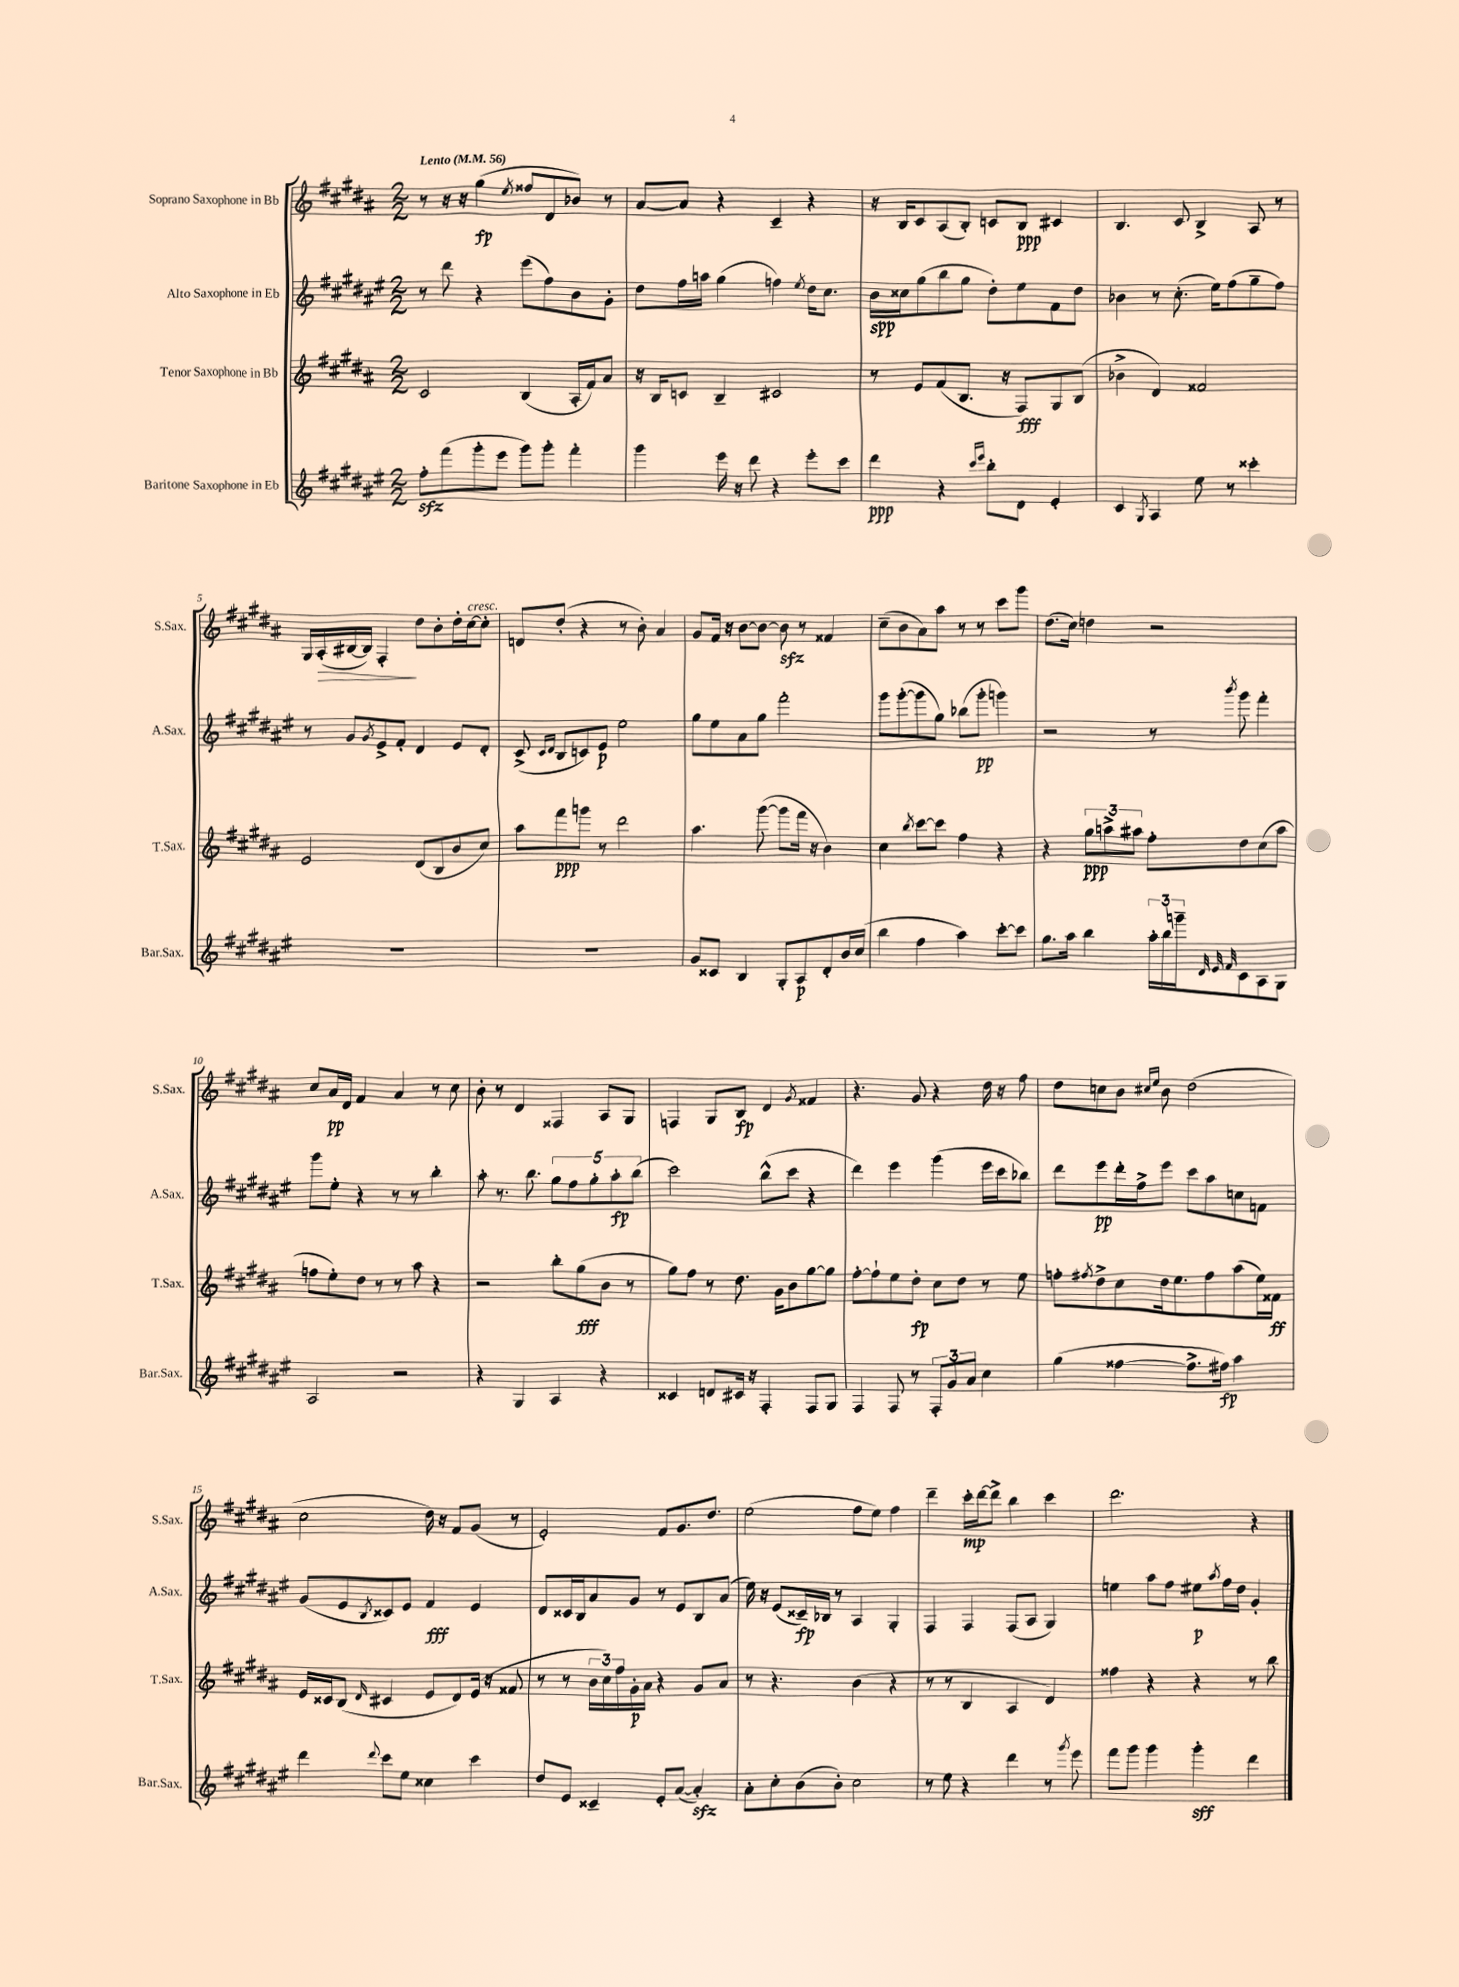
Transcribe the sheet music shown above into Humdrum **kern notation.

**kern	**kern	**kern	**kern
*staff4	*staff3	*staff2	*staff1
*clefG2	*clefG2	*clefG2	*clefG2
*k[f#c#g#d#a#e#]	*k[f#c#g#d#a#]	*k[f#c#g#d#a#e#]	*k[f#c#g#d#a#]
*M2/2	*M2/2	*M2/2	*M2/2
*MM56	*MM56	*MM56	*MM56
8ff#'	2c#	8r	8r
(8fff#	.	8ddd#	16r
.	.	.	16r
8ggg#'	.	4r	(4gg#
8eee#	.	.	.
.	.	.	8qee
8ggg#)	(4B	(8eee#	8ff##
8ggg#'	.	8ff#)	8d#
4fff#'	16A#'	8b	8b-)
.	16f#)	.	.
.	8a#	8g#'	8r
=	=	=	=
4ggg#	16r	8dd#	[8a#
.	16B	.	.
.	8c	16ff#	8a#]
.	.	16aa	.
16eee#	4B~	(4gg#	4r
16r	.	.	.
8ddd#	.	.	.
4r	2c#	4ff)	4c#~
.	.	8qee#	.
8eee#'	.	16dd#	4r
.	.	8.cc#	.
8ccc#	.	.	.
=	=	=	=
4ddd#	8r	16b	16r
.	.	16cc##	16B
.	8e	(8gg#	8c#
4r	(8f#	8bb	(8A#
.	8.B	8gg#	8B')
16qqccc#	.	.	.
16qqeee#	.	.	.
8bb'	.	8dd#')	8c
.	16r	.	.
8d#	8F#)	8ee#	8B
4e#'	8G#	8f#	4c#
.	(8B	8dd#	.
=	=	=	=
4c#	4b-^	4b-	4.B
8qG#	.	.	.
4A#	4d#)	8r	.
.	.	(8.cc#'	8c#
8ee#	2f##	.	4B^
.	.	16ee#)	.
8r	.	(8ff#	.
4ccc##'	.	8gg#~	8A#
.	.	8ff#)	8r
=	=	=	=
1r	2e	8r	16G#
.	.	.	(16A#'
.	.	8g#	[16B#
.	.	.	16B#])
.	.	8qg#	.
.	.	8e#^	4F#'
.	.	8f#'	.
.	(8d#	4d#	8dd#
.	8B	.	8b'
.	8b	8e#	16dd#'
.	.	.	[16cc#
.	8cc#)	8d#'	8cc#']
=	=	=	=
1r	8aa#	(8c#^	8d
.	.	16qqc#	.
.	.	16qqd#	.
.	8fff#	8B	(8dd#'
.	8ggg	8c)	4r
.	8r	8e#	.
.	2ddd#	2ee#	8r
.	.	.	8b')
.	.	.	4a#
=	=	=	=
8g#	4.aa#	8gg#	8g#
8c##	.	8ee#	16f#
.	.	.	16r
4B	.	8a#	[8b
.	([8ggg#	8gg#	8b_
8G#'	8ggg#]	2fff#'	8b]
8A#	16fff#	.	8r
.	16r	.	.
8d#'	4b)	.	4f##
16b	.	.	.
(16cc#	.	.	.
=	=	=	=
4bb	4cc#	8ggg#	(8cc#~
.	.	([8ggg#'	8b
.	8qbb	.	.
4ff#	[8ccc#	8ggg#]	8a#)
.	8ccc#]	8gg#)	8aa#
4aa#)	4ff#	(8bb-	8r
.	.	8ggg#'	8r
[8ccc#'	4r	4ggg)	8ccc#
8ccc#]	.	.	8ggg#
=	=	=	=
8.gg#	4r	2r	(8.dd#
16aa#	.	.	16cc#)
4bb	12gg#	.	4dd
.	12aa^	.	.
.	12aa#	.	.
24aa#'	8ff#'	8r	2r
24bb	.	.	.
24ggg~	.	.	.
32qqd#	.	.	.
32qqe#	.	.	.
32qqf#	.	8qbbb	.
8c#	8dd#	8ggg#	.
8A#	(8cc#	4fff#'	.
8G#	8aa#	.	.
=	=	=	=
2A#	8ff	8ggg#	8cc#
.	8ee')	8ee#'	16a#
.	.	.	16d#
.	8dd#	4r	4f#
.	8r	.	.
2r	8r	8r	4a#
.	8aa#	8r	.
.	4r	4bb'	8r
.	.	.	8cc#
=	=	=	=
4r	2r	8aa#'	8b'
.	.	8.r	8r
4G#	.	.	4d#
.	.	8.bb	.
4A#	8bb'	10gg#	4F##
.	.	10ff#	.
.	(8gg#	.	.
.	.	10gg#'	.
4r	8b	.	8A#
.	.	10aa#'	.
.	8r	.	8G#
.	.	(10bb	.
=	=	=	=
4c##	8gg#)	2ccc#)	4F
.	8ff#	.	.
8d	8r	.	8G#
16c#	8.dd#	.	8B
16r	.	.	.
4F#'	.	(8bb^^	4d#
.	16g#	.	.
.	8b	8ccc#	.
.	.	.	8qg#
8F#	[8gg#	4r	4f##
8G#	8gg#]	.	.
=	=	=	=
4F#	[8ff#'	4ddd#)	4.r
.	8ff#`]	.	.
8F#	8ee	4eee#	.
8r	8dd#'	.	8g#
12F#'	8cc#	(4ggg#	4r
12g#	.	.	.
.	8dd#	.	.
12a#	.	.	.
4cc#	8r	16eee#	16dd#
.	.	16ccc#	16r
.	8ee	8bb-)	8ff#
=	=	=	=
(4gg#	8ff'	8ddd#	8dd#
.	8qff#	.	.
.	8dd#^	8eee#	8cc
[4ff##	8cc#	16ddd#'	8b
.	.	16ff#^	.
.	.	.	16qqcc#
.	.	.	16qqee
.	16dd#	8eee#	8b
.	8.ee	.	.
8.ff##^]	.	8ccc#	(2dd#
.	8ff#	8aa#	.
16ff#)	.	.	.
4aa#	(8aa#	8cc	.
.	16ee)	8f	.
.	16f##	.	.
=	=	=	=
4ddd#	16e	(8g#	2cc#
.	16c##	.	.
.	(8B	8e#	.
8qqddd#	16qqd#	8qB	.
8ccc#	4c#	8c##)	.
8ee#	.	8e#	.
4cc##	8e	4f#	16dd#)
.	.	.	16r
.	8d#)	.	8f#
4ccc#	(16e	4e#	(8g#
.	16r	.	.
.	8f##	.	8r
=	=	=	=
8dd#	8r	8d#	2e')
8e#	8r	16c##	.
.	.	16B	.
4c##~	24b	8a#	.
.	24cc#)	.	.
.	24ff#	.	.
.	16g#'	8g#	.
.	16a#	.	.
8e#'	4r	8r	8f#
([8a#	.	8e#	8.g#
4a#'])	8g#	8B	.
.	.	.	8.dd#
.	8a#	(8a#	.
=	=	=	=
8a#'	8r	16ee#)	(2ee
.	.	16r	.
8cc#'	4.r	(8e#	.
(8b	.	16c##~)	.
.	.	16B-	.
8b')	.	8r	.
2cc#	(4b	4A#	8ff#
.	.	.	8ee)
.	4r	4G#'	4ff#
=	=	=	=
8r	8r	4F#	4ddd#~
8ee#	8r	.	.
4r	4B	4F#	16ccc#'
.	.	.	[16ddd#
.	.	.	8ddd#^]
4ddd#	4A#	(8F#	4bb
.	.	8A#	.
8r	4d#)	4G#)	4ccc#
8qggg#	.	.	.
8eee#	.	.	.
=	=	=	=
8fff#	4ff##	4ee	2.ddd#
8ggg#	.	.	.
4ggg#	4r	8aa#	.
.	.	8ff#	.
4ggg#'	4r	8ee#	.
.	.	8qaa#	.
.	.	16ff#	.
.	.	16dd#	.
4ddd#	8r	4g#'	4r
.	8bb	.	.
==	==	==	==
*-	*-	*-	*-
